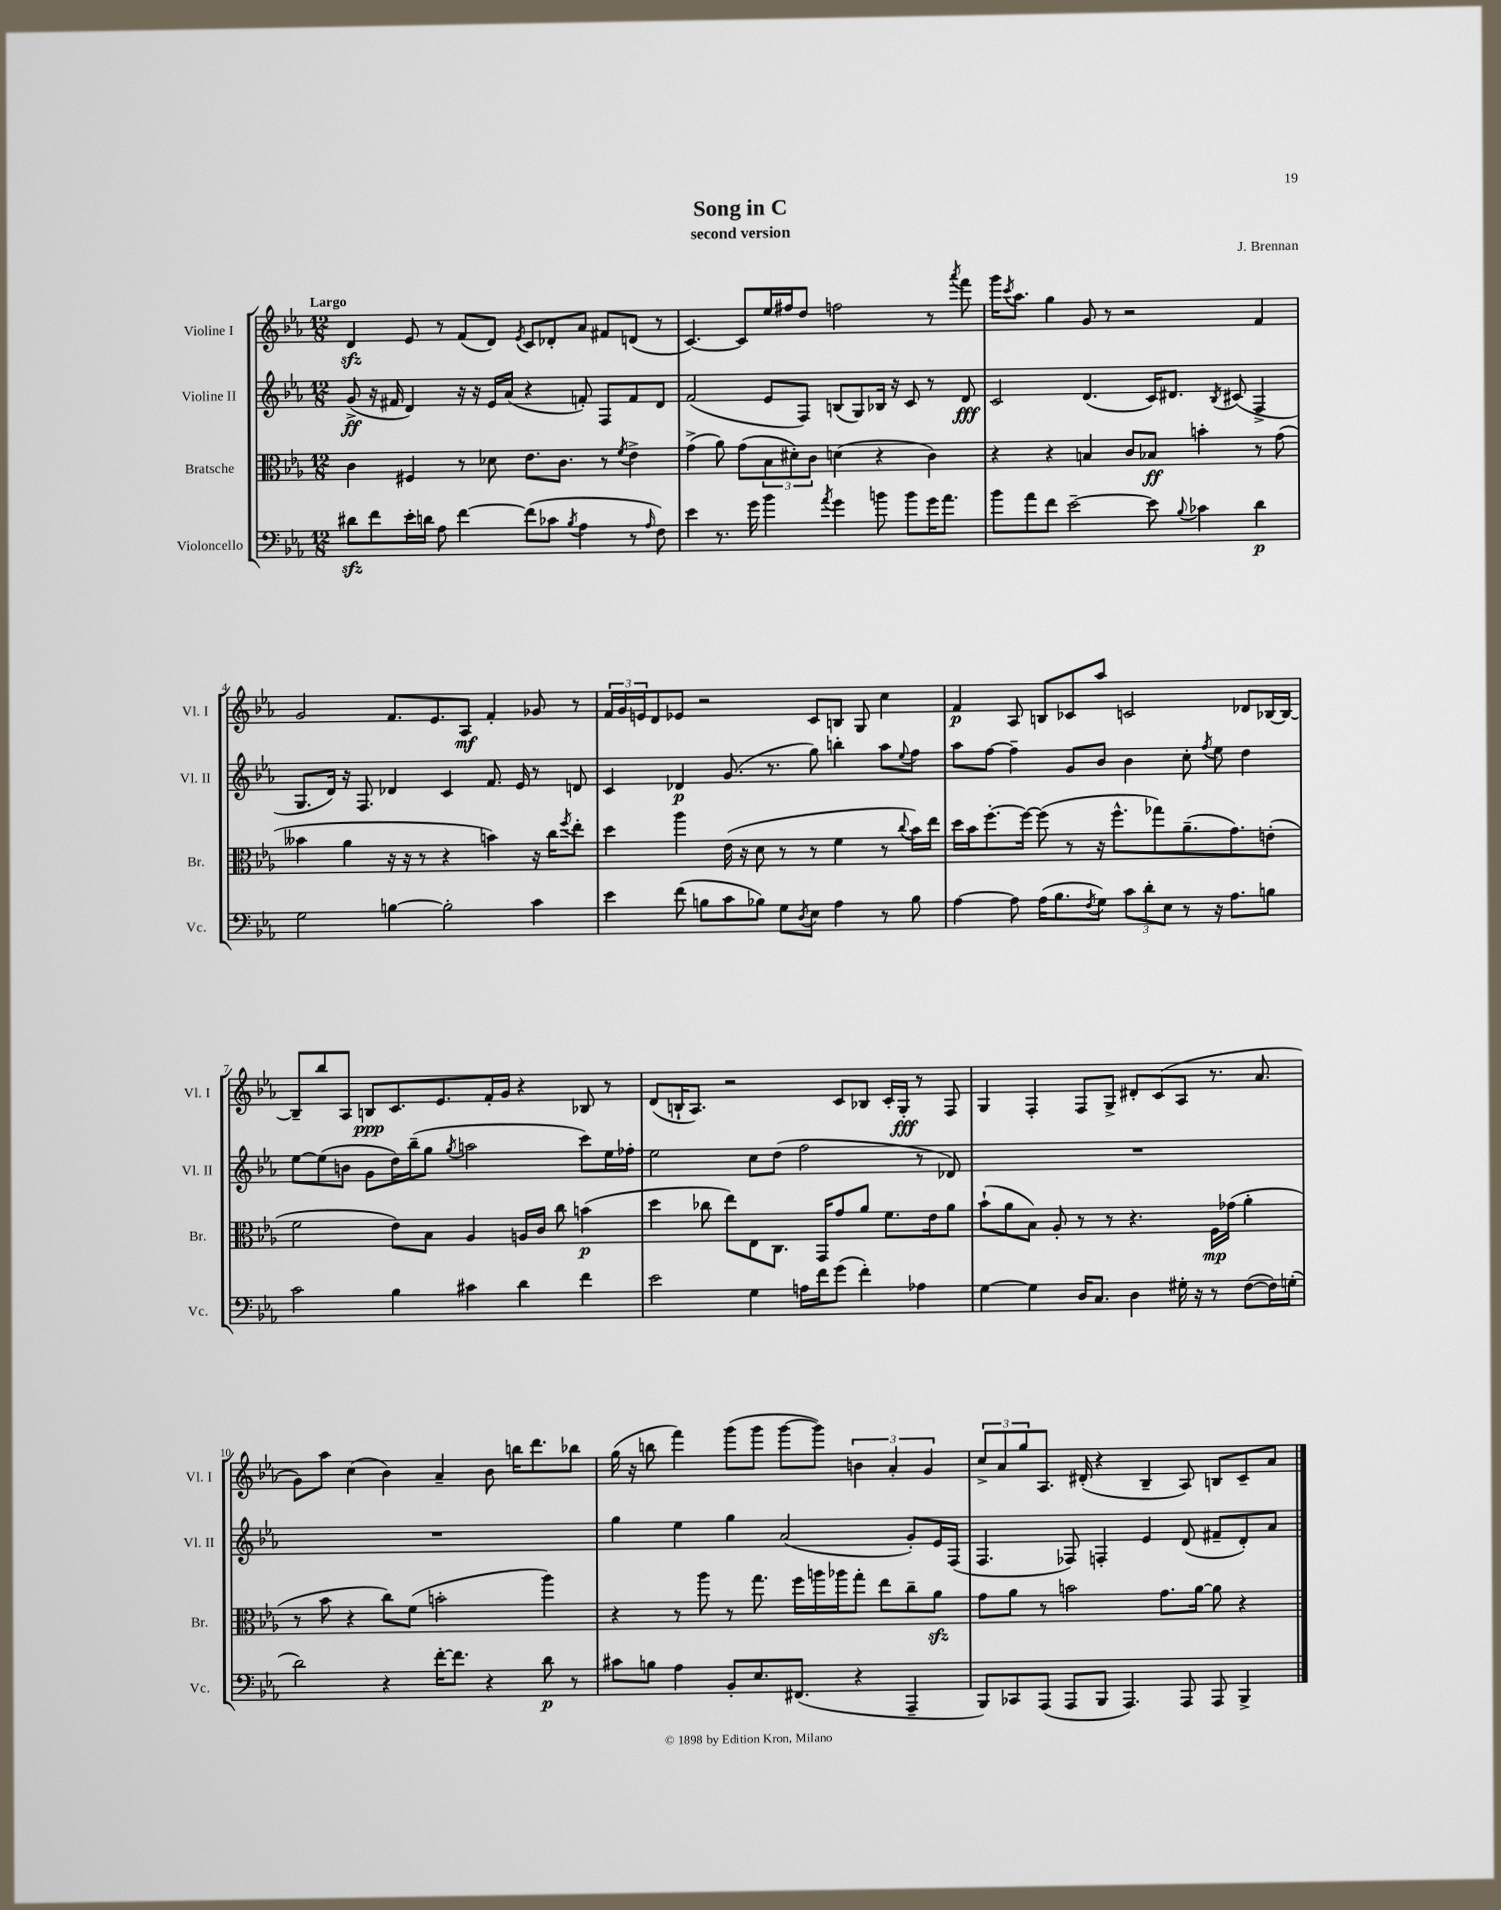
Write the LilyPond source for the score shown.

\header { title = "Song in C" composer = "J. Brennan" subtitle = "second version" }
<<
\new StaffGroup <<
\new Staff = "s0" \with { instrumentName = "Violine I" shortInstrumentName = "Vl. I" } {
    \clef treble \key ees \major \numericTimeSignature \time 12/8 \tempo "Largo"
    d'4\sfz ees'8 r8 f'8( d'8) \acciaccatura { ees'8 } c'8 des'8-. aes'8 fis'8 d'8( r8 |
    c'4.~) c'8 ees''16 fis''16 d''8 f''2 r8 \acciaccatura { aes'''8 } f'''8 |
    g'''16 \acciaccatura { c'''8 } aes''8. g''4 g'8 r8 r2 f'4 |
    g'2 f'8. ees'8. aes8\mf f'4-. ges'8 r8 |
    \tuplet 3/2 { f'16 g'16 e'16 } d'8 ees'8 r2 c'8 b8 g8 c''4 |
    f'4\p aes8 b8 ces'8 aes''8 c'2 des'8 bes16~ bes16~ |
    bes8-- bes''8 aes8 b8\ppp c'8. ees'8. f'16-. g'16 r4 bes8 r8 |
    d'8( b16-! aes8.) r2 c'8 bes8 c'16-. g16-.\fff r8 f8 |
    g4 f4-. f8 g8-> dis'8-. c'8( aes8 r8. aes'8. |
    g'8) aes''8 c''4( bes'4) aes'4-- bes'8 b''16 d'''8. bes''8 |
    g''16( r16 b''8 f'''4) g'''8( g'''8 g'''8~ g'''8) \tuplet 3/2 { b'4 aes'4-. g'4 } |
    \tuplet 3/2 { c''8-> aes'8 g''8 } aes8. dis'16-.( r4 bes4-- aes8) b8 c'8-- aes'8 \bar "|." |
}
\new Staff = "s1" \with { instrumentName = "Violine II" shortInstrumentName = "Vl. II" } {
    \clef treble \key ees \major \numericTimeSignature \time 12/8
    g'8->\ff( r16 fis'16 d'4) r16 r16 ees'16 aes'16( r4 f'8-.) f8 f'8 d'8 |
    f'2( ees'8 f8) b8( g8) bes16 r16 c'8 r8 d'8\fff |
    c'2 d'4.( c'16) dis'8. \acciaccatura { bes8 } cis'8( f4-> |
    g8. d'16) r16 f8. des'4 c'4 f'8. ees'16 r8 d'8 |
    c'4 des'4\p g'8.( r8. g''8) b''4-. aes''8 \appoggiatura { ees''8 } f''8 |
    aes''8 f''8~ f''4-- g'8 bes'8 bes'4 c''8-. \acciaccatura { f''8 } ees''8 d''4 |
    ees''8~ ees''8( b'8 g'8 d''16) bes''16--( g''8 \acciaccatura { g''8 } a''2 c'''8) ees''16 fes''16-. |
    ees''2 c''8 d''8( f''2 r8 des'8) |
    R1. |
    R1. |
    g''4 ees''4 g''4 aes'2( g'8-.) ees'16 f16( |
    f4. fes8) f4-. ees'4 d'8( fis'8-- d'8-.) aes'8 \bar "|." |
}
\new Staff = "s2" \with { instrumentName = "Bratsche" shortInstrumentName = "Br." } {
    \clef alto \key ees \major \numericTimeSignature \time 12/8
    c'4 fis4 r8 des'8 ees'8. c'8. r8 \acciaccatura { f'8 } ees'4-> |
    g'4->( aes'8) g'8( \tuplet 3/2 { bes8 dis'8-.) c'8 } d'4( r4 c'4) |
    r4 r4 b4 c'8 bes8\ff b'4-. r8 g'8( |
    beses'4 aes'4 r16 r16 r8 r4 b'4) r16 c''16 \acciaccatura { f''8 } ees''8-. |
    d''4 aes''4 ees'16( r16 d'8 r8 r8 f'4 r8 \appoggiatura { c''8 } bes'16) ees''16 |
    d''16 bes'16 f''8.~-. f''16~ f''8( r8 r16 f''8.-^ ges''8) aes'8.--( g'8.) e'8-.( |
    f'2 ees'8) bes8 aes4 a16 c'16 c''8 b'4\p( |
    d''4 ces''8 ees''8) ees8 c8. g,16 g'8 aes'8 f'8. ees'16 aes'8 |
    bes'8-!( aes'8 bes8) aes8-. r8 r8 r4. f16\mp ges'16( aes'4-. |
    r8 bes'8 r4 c''8) f'8( b'2-. aes''4) |
    r4 r8 aes''8 r8 g''8. f''16 a''16 aes''16 g''8-. ees''8 c''8-- aes'8\sfz |
    g'8 aes'8 r8 b'2 g'8. aes'16~ aes'8 r4 \bar "|." |
}
\new Staff = "s3" \with { instrumentName = "Violoncello" shortInstrumentName = "Vc." } {
    \clef bass \key ees \major \numericTimeSignature \time 12/8
    dis'8\sfz f'8 ees'16-. d'16 aes8 f'4~ f'8( ces'8 \acciaccatura { bes8 } aes4 r8 \grace { aes16 } f8) |
    ees'4 r8. g'16 bes'4 \acciaccatura { aes'8 } g'4 b'8 b'8 g'16 aes'8. |
    bes'8 aes'8 f'8 ees'2~-- ees'8 \appoggiatura { bes8 } ces'4 d'4\p |
    g2 b4~ b2-. c'4 |
    ees'4 f'8( b8 c'8 bes8) g8 \acciaccatura { d8 } ees8 aes4 r8 bes8 |
    aes4~ aes8 aes16( bes8. \acciaccatura { f8 } g8) \tuplet 3/2 { c'8 d'8-. ees8 } r8 r16 aes8. b8 |
    c'2 bes4 cis'4 d'4 f'4 |
    ees'2 g4 a16 f'16 g'8( f'4-.) aes4 |
    g4~ g4 d16 c8. d4 gis16-. r16 r8 f8~( f16) g16-.( |
    d'2) r4 f'16~-. f'8. r4 d'8\p r8 |
    cis'8 b8 aes4 bes,8-. ees8. fis,8.( r4 aes,,4-- |
    bes,,8) ces,8 aes,,8( aes,,8 bes,,8 aes,,4.) aes,,8 aes,,8 bes,,4-> \bar "|." |
}
>>
>>
